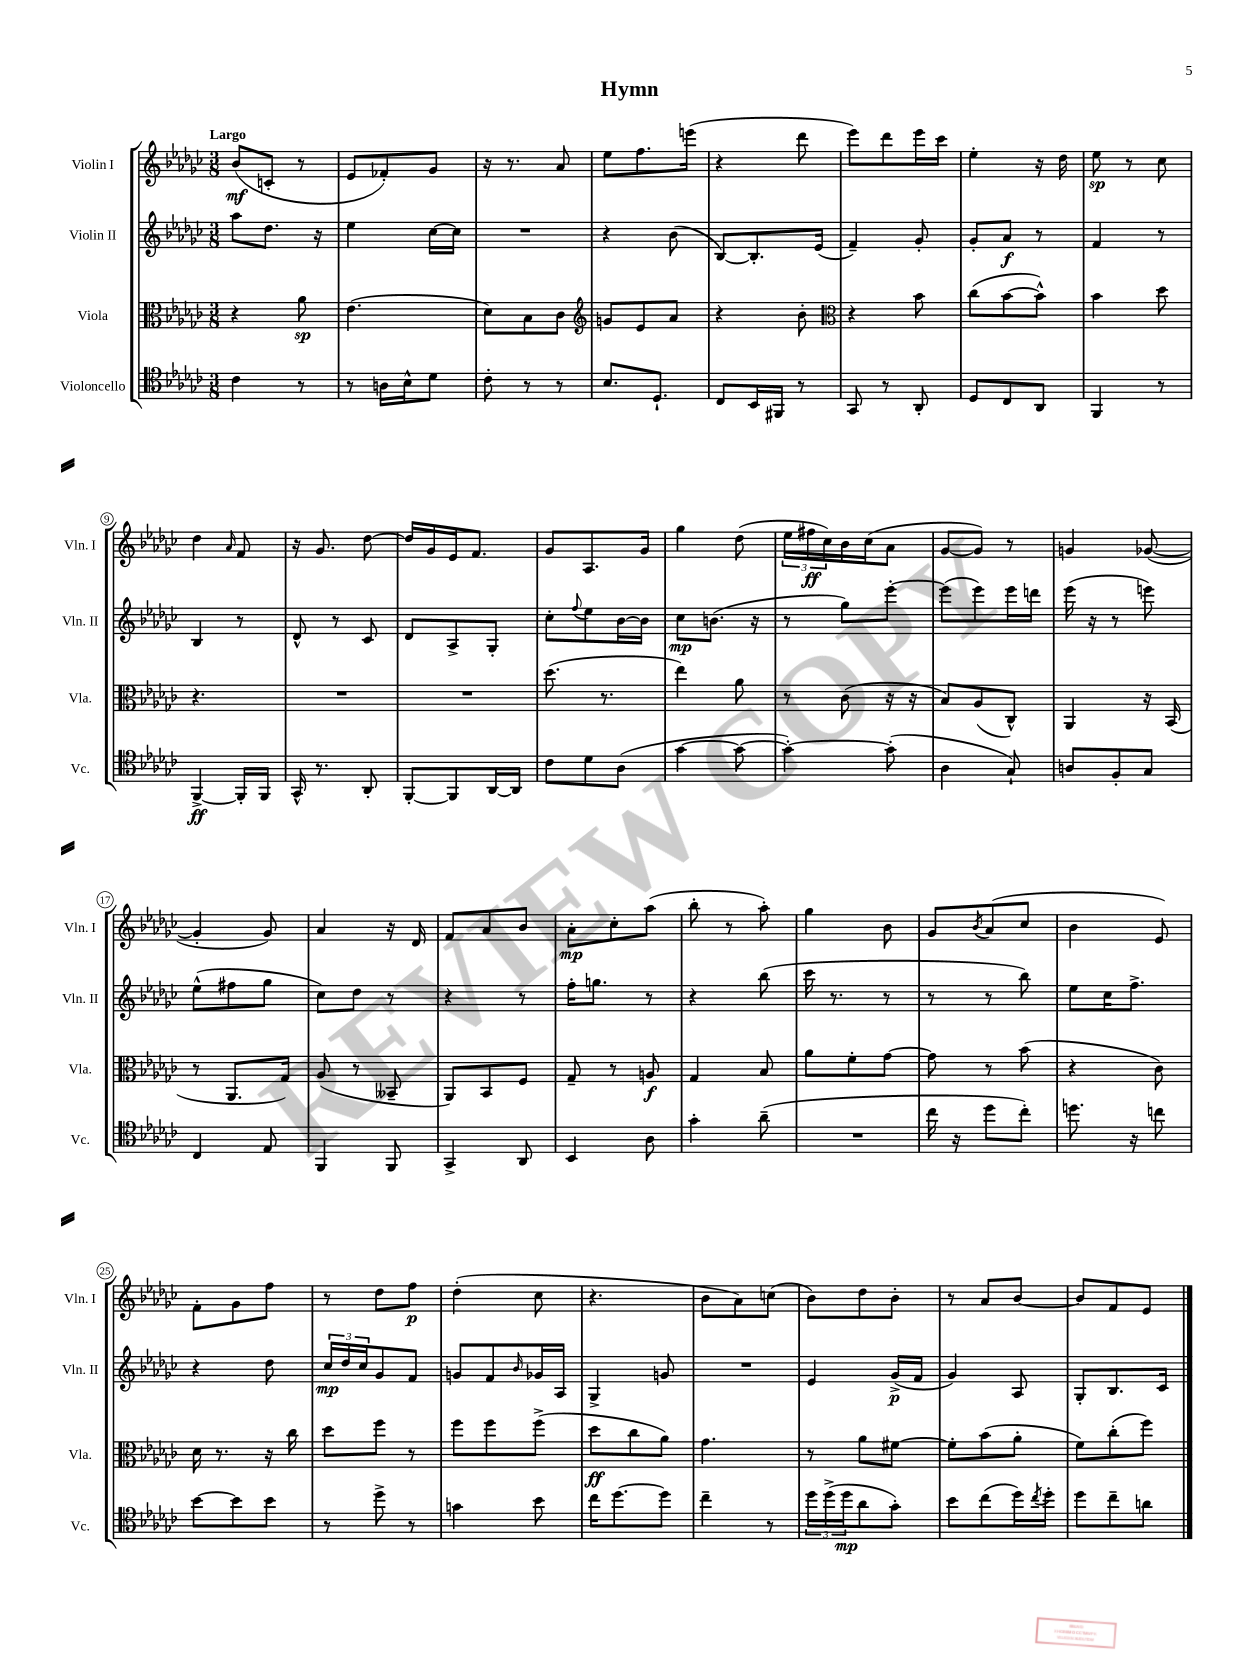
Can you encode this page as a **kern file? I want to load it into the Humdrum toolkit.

**kern	**kern	**kern	**kern
*staff4	*staff3	*staff2	*staff1
*clefC4	*clefC3	*clefG2	*clefG2
*k[b-e-a-d-g-c-]	*k[b-e-a-d-g-c-]	*k[b-e-a-d-g-c-]	*k[b-e-a-d-g-c-]
*M3/8	*M3/8	*M3/8	*M3/8
4c-	4r	8aa-	(8b-
.	.	8.dd-	8c'
8r	8a-	.	8r
.	.	16r	.
=	=	=	=
8r	(4.e-	4ee-	8e-
16A	.	.	8f-')
16B-^^	.	.	.
8d-	.	[16cc-	8g-
.	.	16cc-]	.
=	=	=	=
8c-'	8d-)	4.r	16r
.	.	.	8.r
8r	8B-	.	.
8r	8c-	.	8a-
=	=	=	=
*	*clefG2	*	*
8.B-	8g	4r	8ee-
.	8e-	.	8.ff
8.D-`	.	.	.
.	8a-	(8b-	.
.	.	.	(16eee
=	=	=	=
8C-	4r	[8B-)	4r
16BB-	.	8.B-']	.
16FF#	.	.	.
8r	8b-'	.	8ddd-
.	.	(16e-	.
=	=	=	=
*	*clefC3	*	*
8GG-	4r	4f~)	8eee-)
8r	.	.	8ddd-
8AA-'	8b-	8g-'	16eee-
.	.	.	16ccc-
=	=	=	=
8D-	(8cc-	8g-'	4ee-'
8C-	[8b-	8a-	.
8AA-	8b-^^])	8r	16r
.	.	.	16dd-
=	=	=	=
4FF	4b-	4f	8ee-
.	.	.	8r
8r	8dd-	8r	8cc-
=	=	=	=
[4FF^	4.r	4B-	4dd-
.	.	.	16qqa-
16FF']	.	8r	8f
16FF	.	.	.
=	=	=	=
16GG-^^	4.r	8d-^^	16r
8.r	.	.	8.g-
.	.	8r	.
8AA-'	.	8c-	[8dd-
=	=	=	=
[8FF'	4.r	8d-	16dd-]
.	.	.	16g-
8FF]	.	8A-^	16e-
.	.	.	8.f
[16AA-	.	8G-'	.
16AA-]	.	.	.
=	=	=	=
8c-	(8.dd-	8cc-'	8g-
.	.	8qqff	.
8d-	.	8ee-	8.A-
.	8.r	.	.
(8A-	.	[16b-	.
.	.	16b-]	16g-
=	=	=	=
[4g-	4ee-)	8cc-	4gg-
.	.	(8.b	.
8g-_	8a-	.	(8dd-
.	.	16r	.
=	=	=	=
4g-'_)	8r	8r	24ee-
.	.	.	24ff#
.	.	.	24cc-)
.	(8c-	8gg-)	16b-
.	.	.	(16cc-
(8g-']	16r	[8eee-'	8a-
.	16r	.	.
=	=	=	=
4A-	8B-)	(8eee-]	[8g-
.	(8A-	8eee-)	8g-])
8G-`)	8C-^^)	16eee-	8r
.	.	16ddd	.
=	=	=	=
8A	4AA-	(16eee-	4g
.	.	16r	.
8F'	.	8r	.
8G-	16r	8eee)	([8g-
.	(16BB-	.	.
=	=	=	=
4C-	8r	(8ee-^^	4g-']
.	8.AA-	8ff#	.
8E-	.	8gg-	8g-)
.	16G-)	.	.
=	=	=	=
4FF	(8A-	8cc-)	4a-
.	8r	8dd-	.
8FF	8BB--~	8r	16r
.	.	.	16d-
=	=	=	=
4GG-^	8AA-)	4r	8f
.	8BB-	.	8a-
8AA-	8F	8r	8b-
=	=	=	=
4BB-	8G-~	16ff'	8a-'
.	.	8.gg	.
.	8r	.	8cc-'
8A-	8A	8r	(8aa-
=	=	=	=
4g-'	4G-	4r	8bb-'
.	.	.	8r
(8a-~	8B-	(8bb-	8aa-')
=	=	=	=
4.r	8a-	16ccc-	4gg-
.	.	8.r	.
.	8f'	.	.
.	[8g-	8r	8b-
=	=	=	=
16cc-	8g-]	8r	8g-
16r	.	.	.
.	.	.	8qb-
8dd-	8r	8r	(8a-
8cc-')	(8b-	8bb-)	8cc-
=	=	=	=
8.dd	4r	8ee-	4b-
.	.	16cc-	.
16r	.	8.ff^	.
8cc	8c-)	.	8e-)
=	=	=	=
[8b-	16d-	4r	8f'
.	8.r	.	.
8b-]	.	.	8g-
8b-	16r	8dd-	8ff
.	16cc-	.	.
=	=	=	=
8r	8dd-	24cc-	8r
.	.	24dd-	.
.	.	24cc-	.
8dd-^	8ff	8g-	8dd-
8r	8r	8f	8ff
=	=	=	=
4g	8ff	8g	(4dd-'
.	8ff	8f	.
.	.	16qqb-	.
8b-	(8ff^	16g-	8cc-
.	.	16A-	.
=	=	=	=
16cc-	8dd-	4G-^	4.r
[8.dd-	.	.	.
.	8cc-	.	.
8dd-]	8a-)	8g	.
=	=	=	=
4cc-~	4.g-	4.r	8b-
.	.	.	8a-)
8r	.	.	(8cc
=	=	=	=
24dd-	8r	4e-	8b-)
(24dd-^	.	.	.
24dd-	.	.	.
8a-	8a-	.	8dd-
8g-')	[8f#	(16g-^	8b-'
.	.	16f	.
=	=	=	=
8b-	8f#']	4g-)	8r
(8cc-	(8b-	.	8a-
16dd-)	8a-'	8A-	[8b-
8qcc-	.	.	.
16dd-'	.	.	.
=	=	=	=
8dd-	8f)	8G-'	8b-]
8cc-~	(8cc-'	8.B-	8f
8a	8ff)	.	8e-
.	.	16c-	.
==	==	==	==
*-	*-	*-	*-
